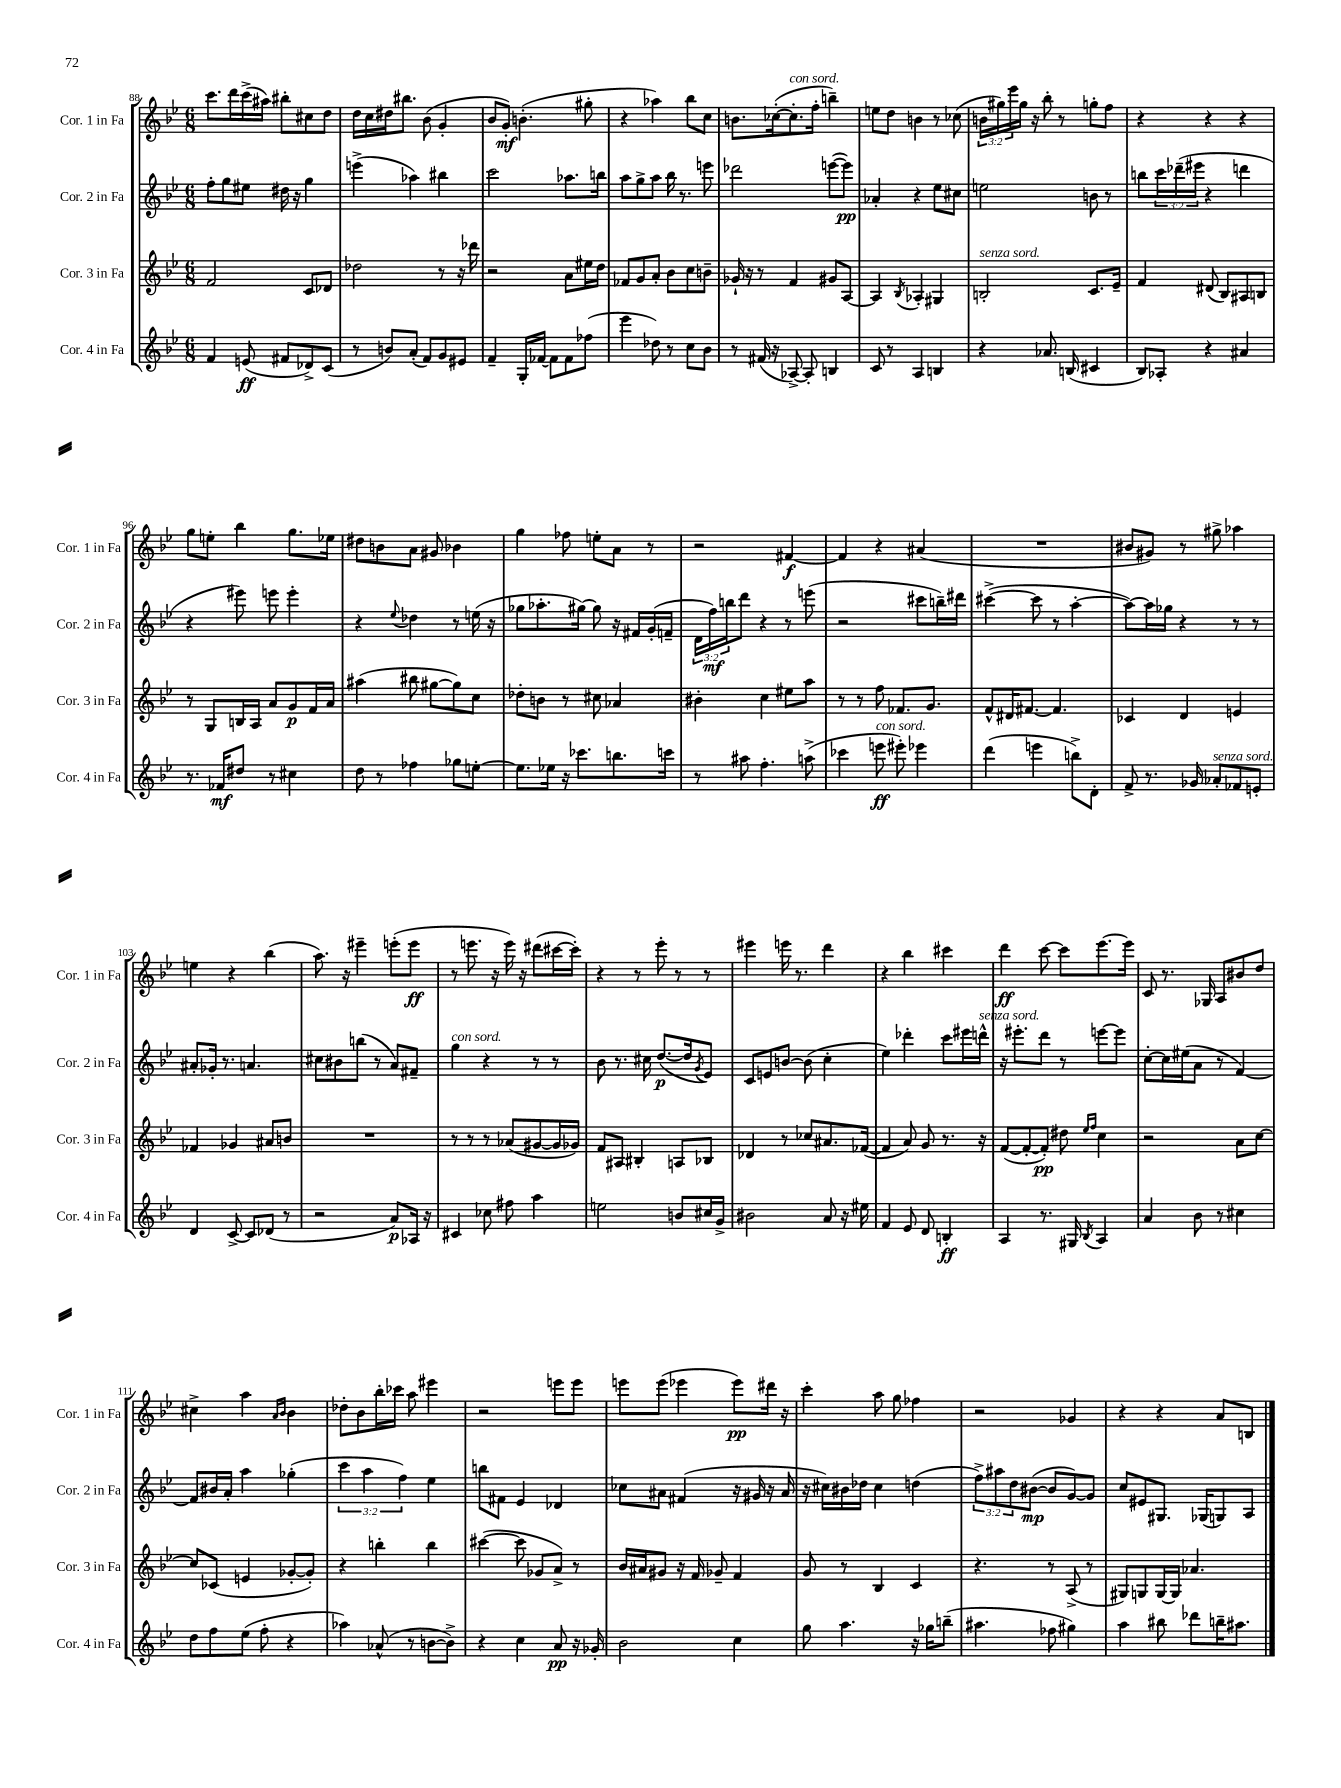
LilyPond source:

<<
\new StaffGroup <<
\new Staff = "s0" \with { instrumentName = "Cor. 1 in Fa" shortInstrumentName = "Cor. 1 in Fa" } {
    \clef treble \key bes \major \numericTimeSignature \time 6/8 \override Staff.TupletNumber.text = #tuplet-number::calc-fraction-text
    c'''8. d'''16 c'''16->( ais''16) bis''8-. cis''8 d''8 |
    d''16 c''16 dis''16 bis''8. bes'8( g'4-. |
    bes'8 g'8-.\mf) b'4.-.( gis''8-. |
    r4 aes''4) bes''8 c''8 |
    b'8. ces''16~-.( ces''8.-.^\markup { \italic "con sord." } f''16-. b''4--) |
    e''8 d''8 b'4 r8 ces''8( |
    \tuplet 3/2 { b'16 gis''16) ees'''16 } gis''16 r16 bes''8-. r8 g''8-. f''8 |
    r4 r4 r4 |
    g''8 e''8-. bes''4 g''8. ees''16 |
    dis''8 b'8 a'8 gis'8 bes'4 |
    g''4 fes''8 e''8-. a'8 r8 |
    r2 fis'4~\f |
    fis'4 r4 ais'4( |
    R2. |
    bis'8 gis'8) r8 gis''8-> aes''4 |
    e''4 r4 bes''4( |
    a''8.) r16 eis'''4-- e'''8-.( e'''8\ff |
    r8 e'''8. r16 e'''16) r16 dis'''8( cis'''16~ cis'''16-.) |
    r4 r8 ees'''8-. r8 r8 |
    eis'''4 e'''16 r8. d'''4 |
    r4 bes''4 cis'''4 |
    d'''4\ff c'''8~ c'''8 ees'''8.~ ees'''16 |
    c'8 r8. ges16 a8 bis'8 d''8 |
    cis''4-> a''4 \grace { a'16 bes'16 } bes'4 |
    des''8-. bes'8 bes''16-. ces'''16 a''8 eis'''4 |
    r2 e'''8 e'''8 |
    e'''8 e'''8( ees'''4 ees'''8\pp) dis'''16 r16 |
    c'''4-. a''8 g''8 fes''4 |
    r2 ges'4 |
    r4 r4 a'8 b8 \bar "|." |
}
\new Staff = "s1" \with { instrumentName = "Cor. 2 in Fa" shortInstrumentName = "Cor. 2 in Fa" } {
    \clef treble \key bes \major \numericTimeSignature \time 6/8 \override Staff.TupletNumber.text = #tuplet-number::calc-fraction-text
    f''8-. g''8 eis''8 dis''16 r16 g''4 |
    e'''4->( aes''4) bis''4 |
    c'''2 aes''8. b''16 |
    a''8 g''8-> a''8 bes''16 r8. e'''8 |
    des'''2 e'''8~( e'''8\pp) |
    aes'4-. r4 ees''8 cis''8 |
    e''2 b'8 r8 |
    b''8 \tuplet 3/2 { c'''16 des'''16--( eis'''16 } r4 d'''4 |
    r4 eis'''8) e'''8 e'''4-. |
    r4 \appoggiatura { ees''8 } des''4 r8 e''16( r16 |
    ges''8 aes''8.-. gis''16~) gis''8 r16 fis'16 g'16-.( f'16-- |
    \tuplet 3/2 { d'16 f''16\mf) b''16 } d'''8 r4 r8 e'''8( |
    r2 cis'''8 b''16--) dis'''16 |
    cis'''4~->( cis'''8 r8 a''4~-. |
    a''8~) a''16 ges''16 r4 r8 r8 |
    ais'8-. ges'16-. r8. a'4. |
    cis''8 bis'8 b''8( r8 a'8) fis'8-- |
    g''4^\markup { \italic "con sord." } r4 r8 r8 |
    bes'8 r8. cis''16 d''8.~\p( d''16 \acciaccatura { g'8 } ees'8) |
    c'8 e'8 b'8~ b'8( c''4-. |
    ees''4) des'''4-. c'''8 eis'''16 d'''16-^^\markup { \italic "senza sord." } |
    r16 eis'''8.-. d'''8 r8 e'''8~ e'''8 |
    c''8~-. c''16 eis''16( a'8 r8 f'4~) |
    f'8 bis'16 a'16-. a''4 ges''4-.( |
    \tuplet 3/2 { c'''4 a''4 f''4) } ees''4 |
    b''8 fis'8 ees'4 des'4 |
    ces''8 ais'8 fis'4( r16 gis'16 r16 ais'16 |
    r16 cis''16) bis'16 des''16 cis''4 d''4( |
    \tuplet 3/2 { f''8->) ais''8 d''8 } bis'8~\mp( bis'8 g'8~) g'8 |
    c''8 eis'8 gis8. ges16( g8) a8 \bar "|." |
}
\new Staff = "s2" \with { instrumentName = "Cor. 3 in Fa" shortInstrumentName = "Cor. 3 in Fa" } {
    \clef treble \key bes \major \numericTimeSignature \time 6/8
    f'2 c'8 des'8 |
    des''2 r8 r16 des'''16 |
    r2 a'8 eis''16 d''16 |
    fes'8 g'8 a'8-. bes'8 c''8 b'8-- |
    ges'16-! r16 r8 f'4 gis'8 a8~ |
    a4 \acciaccatura { bes8 } aes4-. gis4 |
    b2-.^\markup { \italic "senza sord." } c'8. ees'16-- |
    f'4 dis'8( bes8) ais8 b8 |
    r8 g8 b16 a16 a'8 g'8\p f'16 a'16 |
    ais''4( bis''8 gis''8~ gis''8) c''8 |
    des''8-. b'8 r8 cis''8 aes'4 |
    bis'4-. c''4 eis''8 a''8 |
    r8 r8 f''8 fes'8. g'8. |
    f'8-^ dis'16 fis'8.~ fis'4. |
    ces'4 d'4 e'4 |
    fes'4 ges'4 ais'8 b'8 |
    R2. |
    r8 r8 r8 aes'8( gis'8~ gis'16 ges'16) |
    f'8 ais8 bis4-. a8 bes8 |
    des'4 r8 ces''8 ais'8. fes'16~( |
    fes'4 a'8) g'8 r8. r16 |
    f'8~( f'8~-. f'8-.\pp) dis''8 \grace { ees''16 f''16 } c''4 |
    r2 a'8 c''8~ |
    c''8 ces'8( e'4 ges'8~-. ges'8-.) |
    r4 b''4-. b''4 |
    cis'''4~( cis'''8 ges'8 a'8->) r8 |
    bes'16 ais'16 gis'8 r16 f'16 ges'8-- f'4 |
    g'8 r8 bes4 c'4 |
    r4. r8 a8->( r8 |
    gis8) g8 g16~ g16 aes'4. \bar "|." |
}
\new Staff = "s3" \with { instrumentName = "Cor. 4 in Fa" shortInstrumentName = "Cor. 4 in Fa" } {
    \clef treble \key bes \major \numericTimeSignature \time 6/8
    f'4 e'8\ff( fis'8 des'8->) c'8( |
    r8 b'8) a'8-.( f'8) g'8 eis'8 |
    f'4-- g16-. fes'16~ fes'8 fes'8 fes''8( |
    ees'''4 des''8) r8 c''8 bes'8 |
    r8 fis'16( r16 aes8~->) aes8-. b4 |
    c'8 r8 a4 b4 |
    r4 aes'8. b16( cis'4 |
    bes8) aes8-. r4 ais'4 |
    r8. fes'16\mf dis''8 r8 cis''4 |
    d''8 r8 fes''4 ges''8 e''8~-. |
    e''8. ees''16 r16 ces'''8. b''8. c'''16 |
    r8 ais''8 f''4.-. a''8->( |
    ces'''4 e'''8\ff^\markup { \italic "con sord." } eis'''8-.) ees'''4 |
    d'''4( e'''4 b''8->) d'8-. |
    f'8-> r8. ges'16 aes'8-.^\markup { \italic "senza sord." } fes'8 e'8-. |
    d'4 c'8~-> c'8 des'8( r8 |
    r2 a'8\p) aes16 r16 |
    cis'4 ces''8 fis''8 a''4 |
    e''2 b'8 cis''16 g'16-> |
    bis'2 a'8 r16 eis''16 |
    f'4 ees'8 d'8 b4-.\ff |
    a4 r8. gis16 \acciaccatura { bes8 } a4 |
    a'4 bes'8 r8 cis''4 |
    d''8 f''8 ees''8( f''8-. r4 |
    aes''4) aes'8-^( r8 b'8~ b'8->) |
    r4 c''4 a'8\pp r16 ges'16-. |
    bes'2 c''4 |
    g''8 a''4. r16 ges''16 b''8--( |
    ais''4. fes''8 gis''4) |
    a''4 bis''8 des'''8 b''16-- ais''8. \bar "|." |
}
>>
>>
\layout { \context { \Score currentBarNumber = #88 } }
